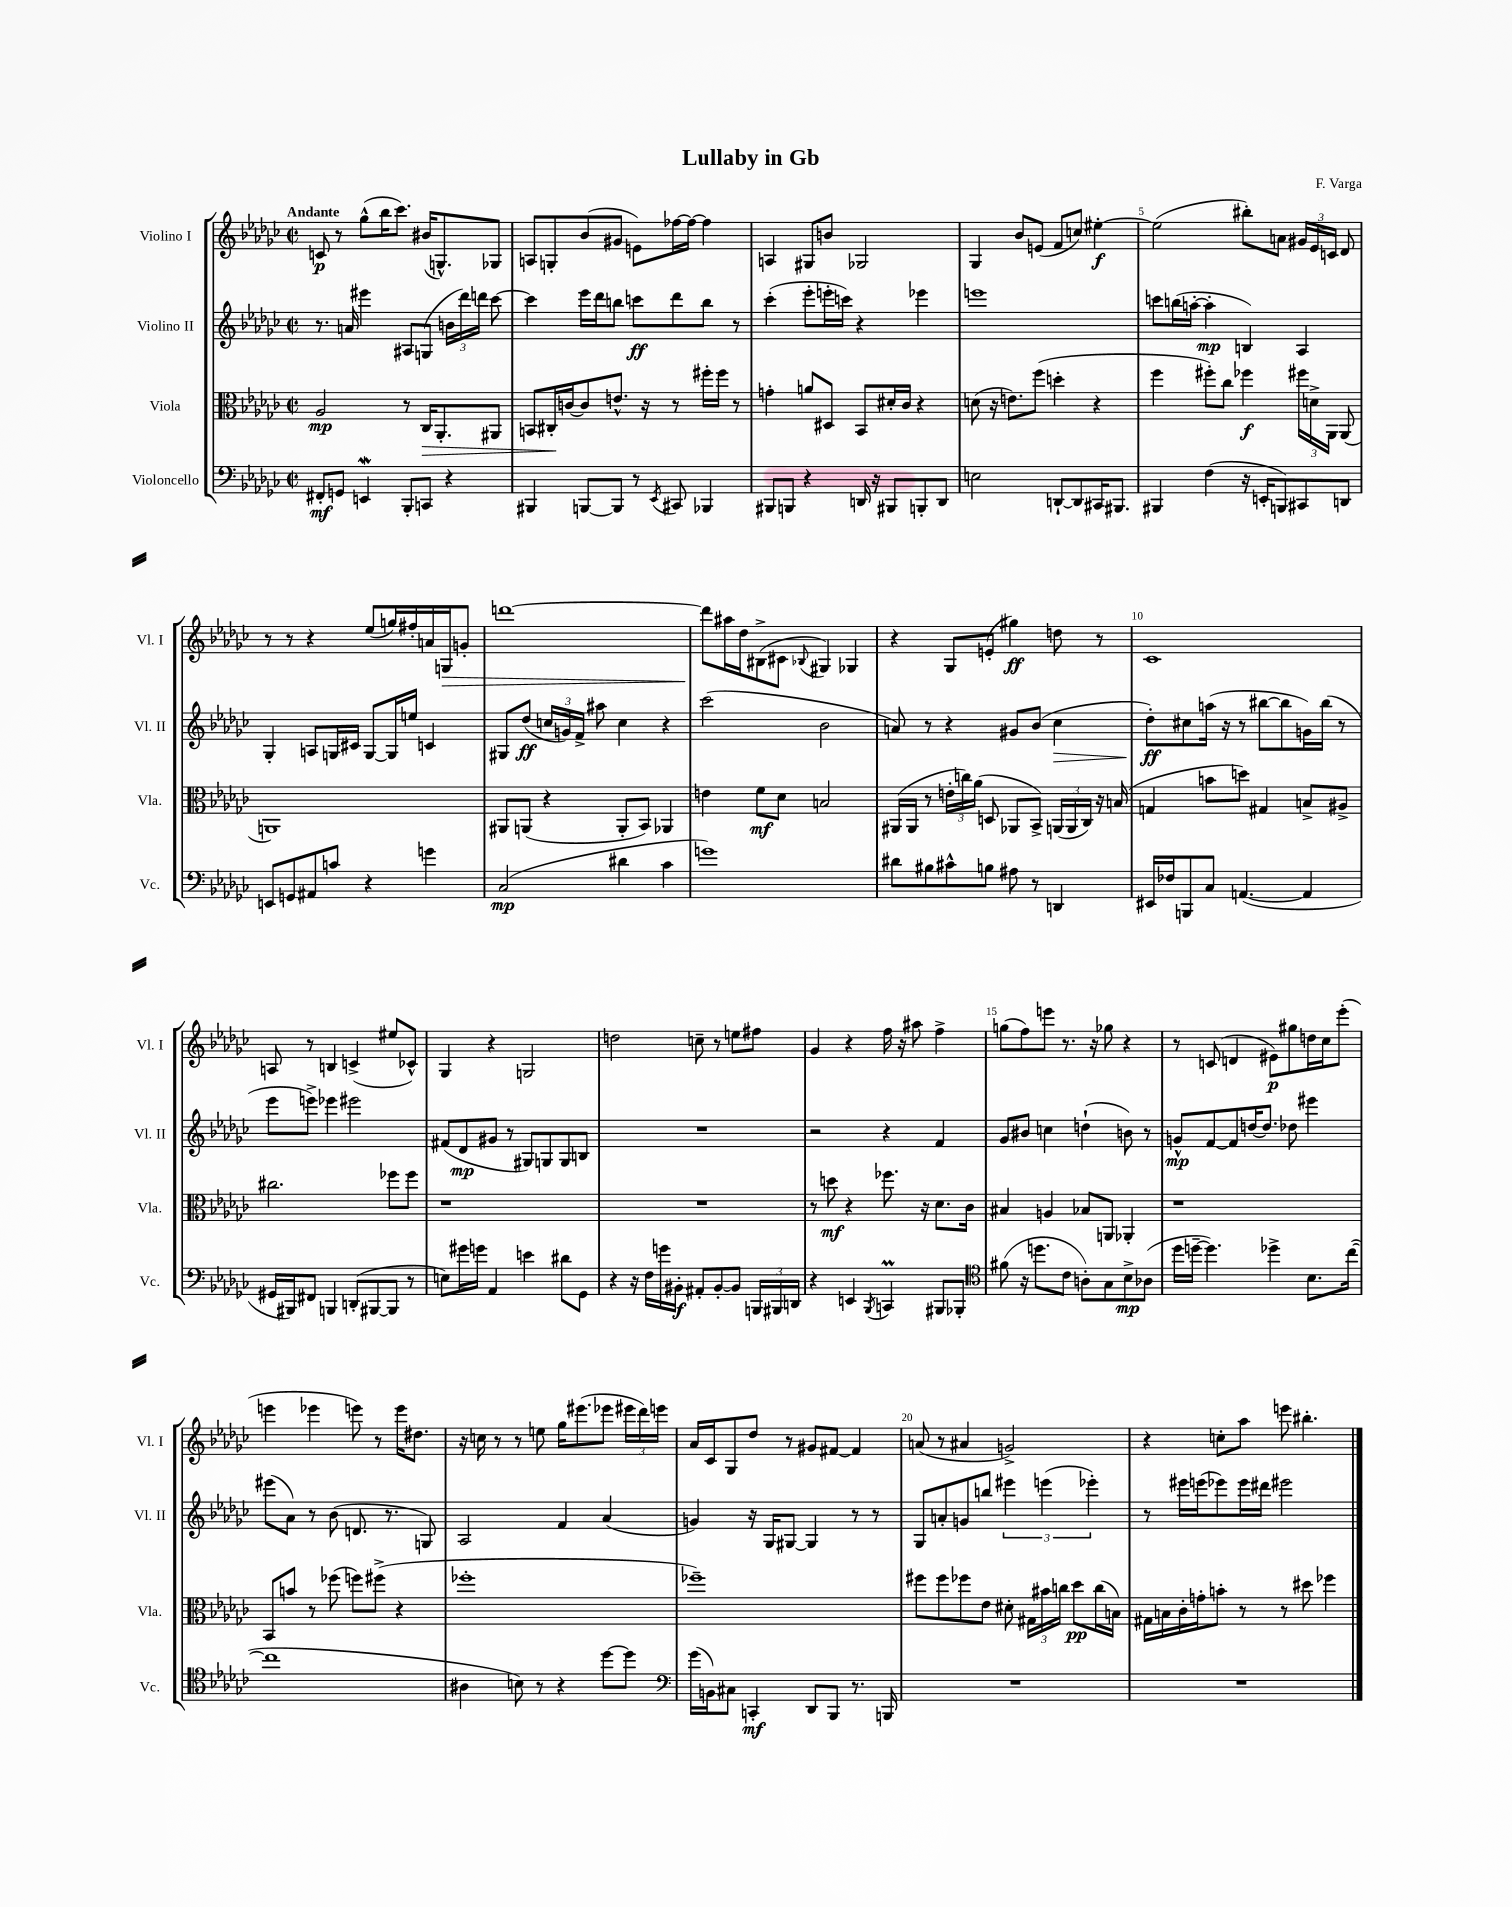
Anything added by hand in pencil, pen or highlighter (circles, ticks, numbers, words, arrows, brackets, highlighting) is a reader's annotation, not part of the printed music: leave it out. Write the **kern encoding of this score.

**kern	**kern	**kern	**kern
*staff4	*staff3	*staff2	*staff1
*clefF4	*clefC3	*clefG2	*clefG2
*k[b-e-a-d-g-c-]	*k[b-e-a-d-g-c-]	*k[b-e-a-d-g-c-]	*k[b-e-a-d-g-c-]
*M2/2	*M2/2	*M2/2	*M2/2
*met(c|)	*met(c|)	*met(c|)	*met(c|)
8FF#'	2A-	8.r	8c
8GG	.	.	8r
.	.	16a	.
4EE	.	4eee#	(8gg-^^
.	.	.	16bb-
.	.	.	8.ccc-)
8BBB-'	8r	8A#	.
8CC	16C-	(8G	(16b#
.	8.AA-'	.	8.G^^)
4r	.	24b	.
.	.	24ddd-)	.
.	.	24ddd	.
.	8AA#	[8ccc-	8G-
=	=	=	=
4BBB#	8BB	4ccc-]	8A
.	16C#'	.	8G'
.	[16c	.	.
[8BBB	8c]	16eee-	(8b-
.	.	16ddd-	.
8BBB]	8.e^^	8bb	8g#
8r	.	8ccc	8e)
.	16r	.	.
8qEE-	.	.	.
8CC#	8r	8ddd-	[16ff-
.	.	.	16ff-_
4BBB-	16ff#'	8bb	4ff-]
.	16ff#	.	.
.	8r	8r	.
=	=	=	=
8BBB#	4g'	(4ccc-'	4A
8BBB	.	.	.
4r	8a	8eee-'	8G#
.	8D#	16eee'	8b
.	.	16ccc)	.
16DD	8BB-	4r	2G-
16r	.	.	.
8BBB#	16d#'	.	.
.	16c-	.	.
8BBB'	4r	4eee-	.
8DD	.	.	.
=	=	=	=
2E	(8d	1eee	4G-
.	16r	.	.
.	8.e)	.	.
.	.	.	8b-
.	(8ff	.	(8e
[8DD`	4dd'	.	8f
8DD]	.	.	8cc)
16CC#	4r	.	[4ee#'
8.BBB#	.	.	.
=	=	=	=
4BBB#	4ff	8ccc	(2ee#]
.	.	(16bb	.
.	.	[16aa'	.
(4F	8ff#')	4aa']	.
.	8cc-	.	.
16r	4ff-	4B)	8bb#')
16EE'	.	.	.
8BBB)	.	.	8a
8CC#	24ff#	4A-	24g#
.	24d^	.	24e-
.	24AA-	.	24c
8DD	(8AA-	.	8d-
=	=	=	=
8EE	1AA)	4G-'	8r
8GG	.	.	8r
8AA#	.	8A	4r
8c	.	16G	.
.	.	16c#	.
4r	.	[8G	(8ee-
.	.	16G]	16gg)
.	.	16ee	16ff#'
4g	.	4c	16a
.	.	.	16G
.	.	.	8g'
=	=	=	=
(2C-	8AA#	8G#	[1ddd
.	(8AA	(8dd-	.
.	4r	24cc	.
.	.	24g)	.
.	.	24f^	.
.	.	8aa#	.
4d#	8AA'	4cc	.
.	8BB-)	.	.
4c-	4AA-	4r	.
=	=	=	=
1g)	4e	(2ccc-	8ddd]
.	.	.	16aa#
.	.	.	16dd-
.	8f	.	(8B#^
.	8d-	.	8c#
.	.	.	8qqB-
.	2B	2b-	4G#)
.	.	.	4G-
=	=	=	=
8d#	(16AA#	8a)	4r
.	16AA#	.	.
8B#	8r	8r	.
8c#^^	24e'	4r	8G-
.	24cc)	.	.
.	(24a-	.	.
8B	8D	.	(8e'
8A#	8AA-	8g#	4gg#)
8r	8BB-^)	(8b-	.
4DD	(24AA	4cc-	8dd
.	24AA	.	.
.	24C-)	.	.
.	16r	.	8r
.	(16B	.	.
=	=	=	=
16EE#	4G	8dd-')	1c-
16F-	.	.	.
8BBB	.	8cc#	.
8C-	8b	(16aa	.
.	.	16r	.
([4.AA	8dd)	8r	.
.	4G#	[8bb#	.
.	.	8bb#]	.
4AA]	8B^	16g)	.
.	.	(16bb#	.
.	8A#^	8r	.
=	=	=	=
16GG#	2.cc#	8eee-	8A
16BBB#)	.	.	.
8FF#	.	8eee^)	8r
4BBB	.	4eee-	4B
(8DD'	.	2eee#	(4c^
[8BBB#	.	.	.
8BBB#]	8ff-	.	8ee#
8r	8ff-	.	8c-^^)
=	=	=	=
8E)	1r	(8f#	4G-
16g#	.	8d-	.
16g	.	.	.
4AA-	.	8g#	4r
.	.	8r	.
4e	.	8G#)	2G
.	.	8G	.
8d#	.	8G	.
8GG-	.	8B	.
=	=	=	=
4r	1r	1r	2dd
16r	.	.	.
16F	.	.	.
16g	.	.	.
16BB#'	.	.	.
8AA#'	.	.	8cc~
[8BB#'	.	.	8r
8BB#]	.	.	8ee
24BBB	.	.	8ff#
24BBB#	.	.	.
24DD	.	.	.
=	=	=	=
4r	8r	2r	4g-
.	8dd	.	.
4EE	4r	.	4r
8qBBB-	.	.	.
4CC	8.ff-	4r	16ff
.	.	.	16r
.	.	.	8aa#
.	16r	.	.
8BBB#	8.d-	4f	4ff^
8BBB-'	.	.	.
.	16c-	.	.
=	=	=	=
*clefC4	*	*	*
(8f#	4B#	8g-	(8gg
16r	.	8b#	8ff)
8.dd	.	.	.
.	4A	4cc	8eee
8c-	.	.	8.r
8A')	8B-	(4dd`	.
.	.	.	16r
8G-	8AA	.	8gg-
8B-^	4AA-'	8b)	4r
(8A-	.	8r	.
=	=	=	=
16dd-	1r	8g^^	8r
[16dd~	.	.	.
4.dd])	.	[8f	(8c
.	.	8f]	4d
.	.	[16dd	.
.	.	8.dd]	.
4dd-^	.	.	8e#)
.	.	8dd-	8gg#
8.B-	.	4eee#	16dd
.	.	.	16cc-
.	.	.	(8eee-'
([16cc-	.	.	.
=	=	=	=
1cc-]	8BB-	(8eee#	4eee
.	8b	8a-)	.
.	8r	8r	4eee-
.	(8ff-	(8b-	.
.	8ff)	8.d	8eee)
.	(8ff#^	.	8r
.	.	8.r	.
.	4r	.	16eee
.	.	.	8.dd#
.	.	8G)	.
=	=	=	=
4A#	1ff-'	2A-	16r
.	.	.	16cc
.	.	.	8r
8B)	.	.	8r
8r	.	.	8ee
4r	.	4f	16gg-
.	.	.	(8.eee#
[8dd-	.	(4a-	8eee-
8dd-]	.	.	24eee#
.	.	.	24ddd-)
.	.	.	24eee
=	=	=	=
*clefF4	*	*	*
(16g-	1ff-~)	4g)	16a-
16BB)	.	.	16c-
8C#	.	.	8G-
4CC'	.	16r	8dd-
.	.	16G-	.
.	.	[8G#	8r
8DD-	.	4G#]	8g#
8BBB-	.	.	[8f#
8.r	.	8r	4f#]
.	.	8r	.
16BBB	.	.	.
=	=	=	=
1r	8ff#	8G-	(8a
.	8ff#	8a'	8r
.	8ff-	8g	4a#
.	8e-	8bb	.
.	8d#'	6eee#	2g^)
.	24G#	.	.
.	24b#	(6eee	.
.	24cc	.	.
.	8dd-	.	.
.	.	6eee-')	.
.	(16cc	.	.
.	16B)	.	.
=	=	=	=
1r	16G#	8r	4r
.	16B	.	.
.	16c-'	16eee#	.
.	16g'	(16eee	.
.	8b'	8eee-)	8cc'
.	8r	16eee-	8aa-
.	.	16ddd#	.
.	8r	2eee#	8eee
.	8dd#	.	4.bb#'
.	4ff-	.	.
==	==	==	==
*-	*-	*-	*-
